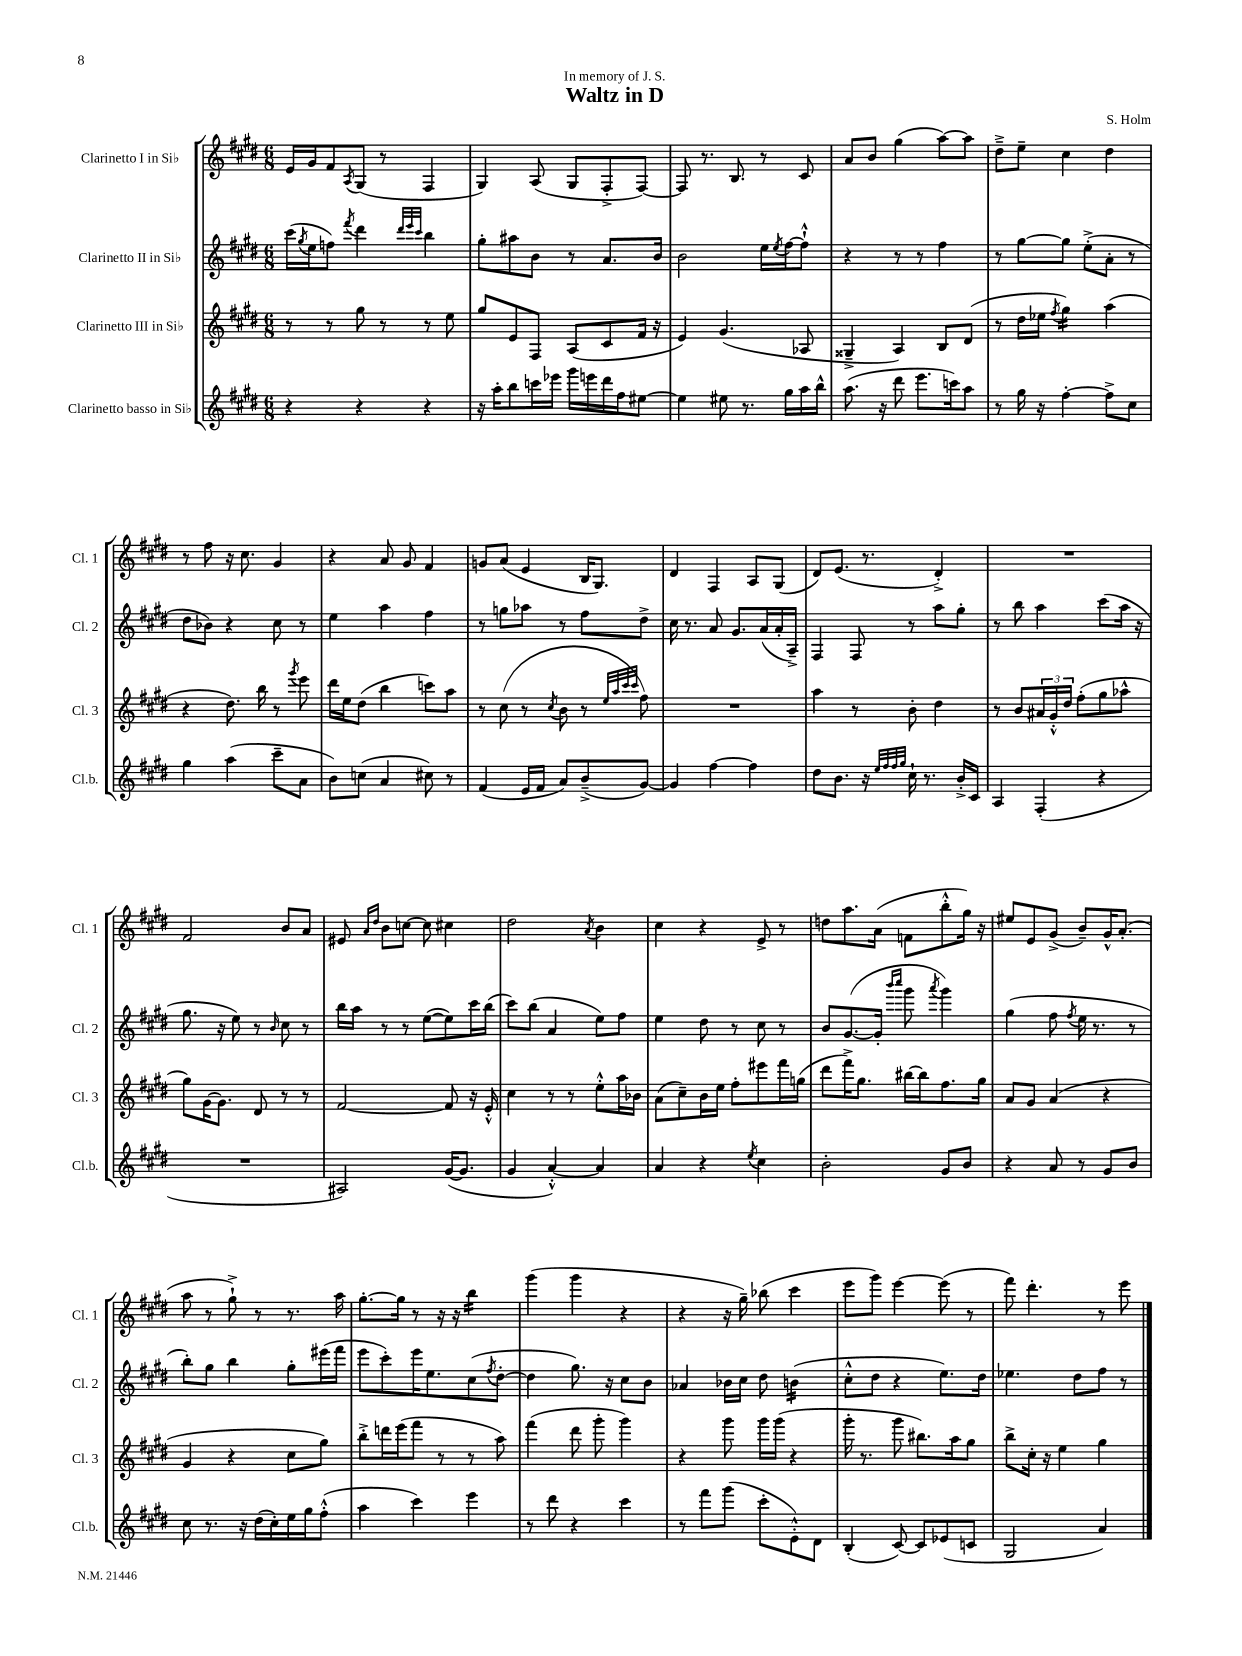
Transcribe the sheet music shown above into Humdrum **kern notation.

**kern	**kern	**kern	**kern
*staff4	*staff3	*staff2	*staff1
*clefG2	*clefG2	*clefG2	*clefG2
*k[f#c#g#d#]	*k[f#c#g#d#]	*k[f#c#g#d#]	*k[f#c#g#d#]
*M6/8	*M6/8	*M6/8	*M6/8
4r	8r	(16ccc#	16e
.	.	8qgg#	.
.	.	16ee	16g#
.	8r	8ff)	8f#
.	.	8qfff#	8qA
4r	8gg#	4ddd#	(8G#
.	8r	.	8r
.	.	32qqddd#	.
.	.	32qqeee	.
.	.	32qqccc#	.
4r	8r	4bb	4F#
.	8ee	.	.
=	=	=	=
16r	8gg#	8gg#'	4G#)
16aa'	.	.	.
8bb	8e	8aa#	.
16ccc	8F#	8b	(8A
16eee-	.	.	.
16ggg#	(8A	8r	8G#
16eee	.	.	.
16ddd#	8c#	8.a	8F#'^
16ff#	.	.	.
[8ee#	16f#	.	[8F#)
.	16r	16b	.
=	=	=	=
4ee#]	4e)	2b	8F#]
.	.	.	8.r
8ee#	(4.g#	.	.
.	.	.	8.B
8.r	.	.	.
.	.	16ee	8r
.	.	8qee	.
16gg#	.	[16ff#	.
16aa	8A-	8ff#`^^]	8c#
16bb^^	.	.	.
=	=	=	=
(8.aa	4G##~^	4r	8a
.	.	.	8b
16r	.	.	.
8ddd#	4A)	8r	(4gg#
8.eee	.	8r	.
.	8B	4ff#	[8aa)
16ccc)	.	.	.
8aa	(8d#	.	8aa]
=	=	=	=
8r	8r	8r	8dd#~^
16gg#	16dd#	[8gg#	8ee~
16r	16ee-	.	.
.	8qff#	.	.
[4ff#'	4gg#)	8gg#]	4cc#
.	.	(8ee'^	.
8ff#^]	(4aa	8a'	4dd#
8cc#	.	8r	.
=	=	=	=
4gg#	4r	8dd#	8r
.	.	8b-)	8ff#
(4aa	8.dd#)	4r	16r
.	.	.	8.cc#
.	16bb	.	.
8ccc#~	8r	8cc#	4g#
.	8qggg#	.	.
8a	8eee	8r	.
=	=	=	=
8b)	16ddd#	4ee	4r
.	16ee	.	.
(8cc	(8dd#	.	.
4a	4bb	4aa	8a
.	.	.	8g#
8cc#)	8ccc)	4ff#	4f#
8r	8aa	.	.
=	=	=	=
(4f#	8r	8r	8g
.	(8cc#	8gg	(8a
16e	8r	8aa-	4e
16f#	.	.	.
.	8qcc#	.	.
8a)	8b	8r	.
(8b~^	8r	8ff#	16B
.	.	.	8.G#)
.	32qqee	.	.
.	32qqaa	.	.
.	32qqccc#	.	.
.	32qqccc#	.	.
[8g#)	8ff#)	8dd#^	.
=	=	=	=
4g#]	2.r	16cc#	4d#
.	.	8.r	.
[4ff#	.	8a	4F#
.	.	8.g#	.
4ff#]	.	.	8A
.	.	(16a	.
.	.	16a'	(8G#
.	.	16A~^)	.
=	=	=	=
8dd#	4aa	4F#	8d#)
8.b	.	.	(8.e
.	8r	8F#	.
16r	.	.	8.r
32qqee	.	.	.
32qqff#	.	.	.
32qqff#	.	.	.
32qqgg#	.	.	.
16cc#`	8b'	8r	.
8.r	.	.	.
.	4dd#	8aa	4d#'^)
16b'^	.	8gg#'	.
16c#	.	.	.
=	=	=	=
4A	8r	8r	2.r
.	8b	8bb	.
(4F#'	24a#	4aa	.
.	24g#'^^	.	.
.	24dd#	.	.
.	(8ff#'	.	.
4r	8gg#	(8ccc#	.
.	8aa-^^	16aa	.
.	.	16r	.
=	=	=	=
2.r	8gg#)	8.gg#	2f#
.	[16g#	.	.
.	8.g#]	16r	.
.	.	8ee)	.
.	8d#	8r	.
.	.	16qqb	.
.	8r	8cc#	8b
.	8r	8r	8a
=	=	=	=
2A#)	[2f#	16bb	8e#
.	.	16aa	.
.	.	.	16qqa
.	.	.	16qqdd#
.	.	8r	8b
.	.	8r	[8cc
.	.	([8ee	8cc]
([16g#	8f#]	8ee])	4cc#
8.g#]	.	.	.
.	16r	16ccc#	.
.	16e'^^	(16bb	.
=	=	=	=
4g#	4cc#	8ccc#)	2dd#
.	.	(8bb	.
[4a'^^)	8r	4a	.
.	8r	.	.
.	.	.	8qa
4a]	8ee'^^	8ee)	4b
.	16aa	8ff#	.
.	16b-	.	.
=	=	=	=
4a	(8a	4ee	4cc#
.	8cc#~)	.	.
4r	16b	8dd#	4r
.	16ee	.	.
.	8ff#'	8r	.
8qee	.	.	.
4cc#	8eee#	8cc#	8e^
.	16fff#	8r	8r
.	(16gg	.	.
=	=	=	=
2b'	8ddd#	8b	8dd
.	16fff#^)	([8.g#	8.aa
.	8.gg#	.	.
.	.	16g#']	(16a
.	.	16qqbbb	.
.	.	16qqcccc#	.
.	[16bb#	8ggg#	8f
.	16bb#]	.	.
.	.	8qaaa	.
8g#	8.ff#	4ggg#)	8bb'^^
8b	.	.	16gg#)
.	16gg#	.	16r
=	=	=	=
4r	8a	(4gg#	8ee#
.	8g#	.	8e
8a	(4a	8ff#	(8g#^
.	.	8qff#	.
8r	.	16ee	8b~)
.	.	8.r	.
8g#	4r	.	16g#^^
.	.	.	(8.a'
8b	.	8r	.
=	=	=	=
8cc#	4g#	8bb')	8aa
8.r	.	8gg#	8r
.	4r	4bb	8gg#`^)
16r	.	.	.
(16dd#	.	.	8r
16cc#')	.	.	.
16ee	8cc#	8gg#'	8.r
16gg#	.	.	.
(8ff#'^^	8gg#)	(16eee#	.
.	.	16fff#	16aa
=	=	=	=
4aa	8bb'^	8eee	[8.gg#'
.	16ddd	8ccc#')	.
.	(16eee	.	16gg#]
4ccc#)	8fff#	16eee	8r
.	.	8.ee	.
.	8r	.	16r
.	.	.	16r
4eee	8r	(8cc#	4bb
.	.	8qff#	.
.	8aa)	[8dd#'	.
=	=	=	=
8r	(4fff#	4dd#]	(4ggg#
8ddd#	.	.	.
4r	8ddd#	8.gg#)	4ggg#
.	8ggg#'	.	.
.	.	16r	.
4ccc#	4ggg#)	8cc#	4r
.	.	8b	.
=	=	=	=
8r	4r	4a-	4r
8fff#	.	.	.
(8ggg#	8ggg#	16b-	16r
.	.	16cc#	16gg#~)
8ccc#'	16ggg#	8dd#	(8bb-
.	(16ggg#	.	.
8e'^^)	4r	(4b	4ccc#
8d#	.	.	.
=	=	=	=
(4B'	16ggg#'	8cc#'^^	8eee
.	8.r	.	.
.	.	8dd#	8ggg#)
[8c#)	8ggg#	4r	[4eee
8c#]	8.bb#)	.	.
(8e-	.	8.ee)	(8eee]
.	16aa	.	.
8c	8gg#	.	8r
.	.	16dd#	.
=	=	=	=
2G#	8bb^	4.ee-	8fff#)
.	16cc#'	.	4.ddd#'
.	16r	.	.
.	4ee	.	.
.	.	8dd#	.
4a)	4gg#	8ff#	8r
.	.	8r	8eee
==	==	==	==
*-	*-	*-	*-
